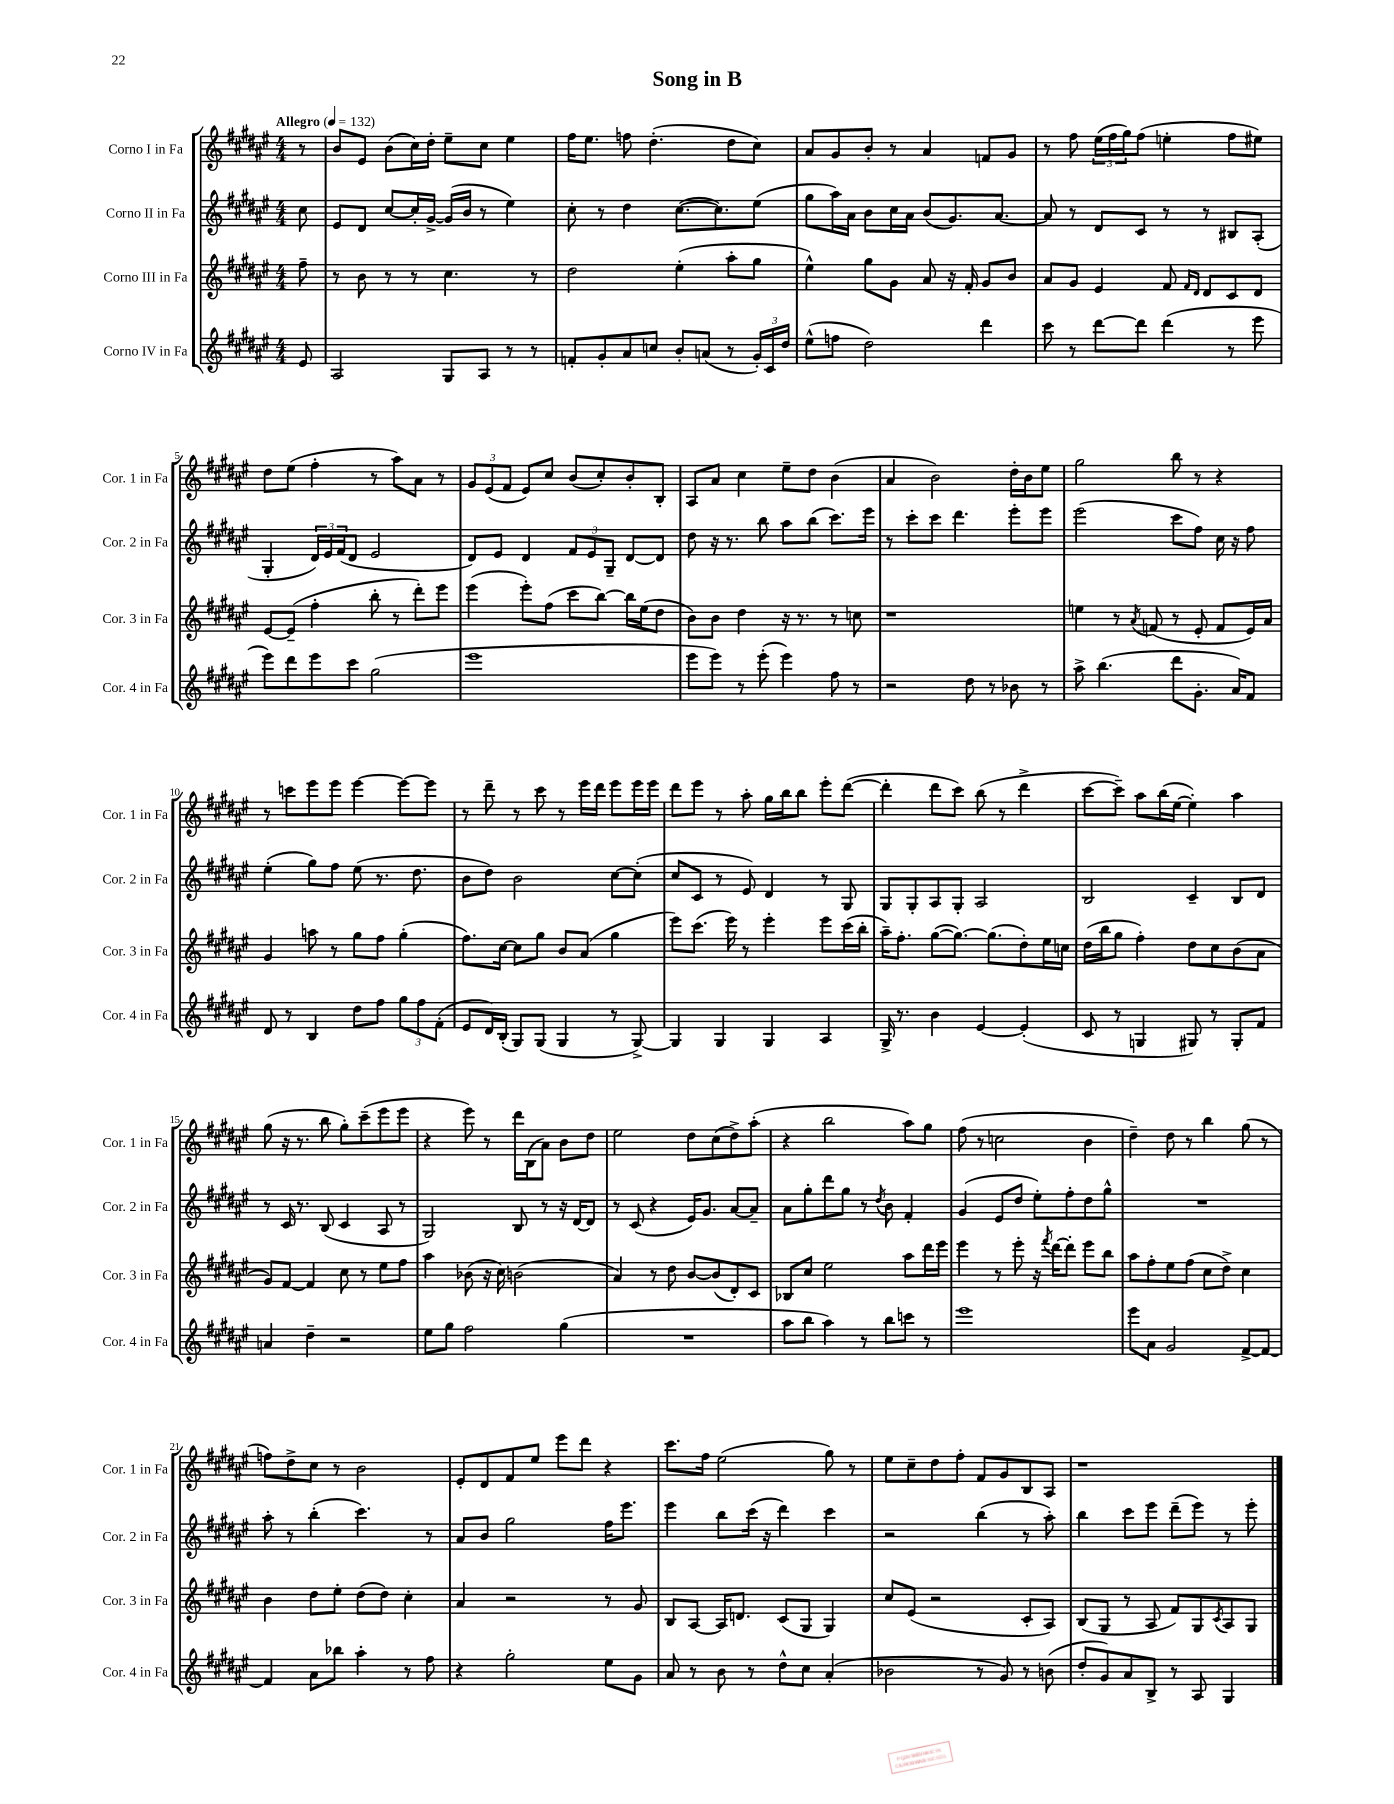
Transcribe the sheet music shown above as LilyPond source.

\header { title = "Song in B" }
<<
\new StaffGroup <<
\new Staff = "s0" \with { instrumentName = "Corno I in Fa" shortInstrumentName = "Cor. 1 in Fa" } {
    \clef treble \key fis \major \numericTimeSignature \time 4/4 \partial 8 \tempo "Allegro" 4 = 132
    r8 |
    b'8 eis'8 b'8( cis''16) dis''16-. eis''8-- cis''8 eis''4 |
    fis''16 eis''8. f''8 dis''4.-.( dis''8 cis''8) |
    ais'8 gis'8 b'8-. r8 ais'4 f'8 gis'8 |
    r8 fis''8 \tuplet 3/2 { eis''16( fis''16 gis''16) } fis''8( e''4-. fis''8 eis''8) |
    dis''8 eis''8( fis''4-. r8 ais''8) ais'8 r8 |
    \tuplet 3/2 { gis'8 eis'8( fis'8 } eis'8) cis''8 b'8( cis''8-.) b'8-. b8-. |
    ais8 ais'8 cis''4 eis''8-- dis''8 b'4( |
    ais'4 b'2) dis''16-. b'16 eis''8 |
    gis''2 b''8 r8 r4 |
    r8 c'''8 eis'''8 eis'''8 eis'''4~ eis'''8~ eis'''8 |
    r8 dis'''8-- r8 cis'''8 r8 eis'''16 dis'''16 eis'''8 eis'''16 eis'''16 |
    dis'''8 eis'''8 r8 ais''8-. gis''16 b''16 b''8 eis'''8-. dis'''8~( |
    dis'''4-. dis'''8 cis'''8) b''8( r8 dis'''4-> |
    cis'''8~ cis'''8--) ais''8 b''16( eis''16~ eis''4-.) ais''4 |
    gis''8( r16 r8. b''8 gis''8-.) cis'''8--( eis'''8 eis'''8 |
    r4 eis'''8) r8 dis'''16 b16( ais'8) b'8 dis''8 |
    eis''2 dis''8 cis''8( dis''8->) ais''8-.( |
    r4 b''2 ais''8) gis''8 |
    fis''8( r8 c''2 b'4 |
    dis''4--) dis''8 r8 b''4 gis''8( r8 |
    f''8) dis''8-> cis''8 r8 b'2 |
    eis'8-. dis'8 fis'8 eis''8 eis'''8 dis'''8 r4 |
    cis'''8. fis''16 eis''2( gis''8) r8 |
    eis''8 cis''8-- dis''8 fis''8-. fis'8 gis'8 b8 ais8 |
    r1 \bar "|." |
}
\new Staff = "s1" \with { instrumentName = "Corno II in Fa" shortInstrumentName = "Cor. 2 in Fa" } {
    \clef treble \key fis \major \numericTimeSignature \time 4/4 \partial 8
    cis''8 |
    eis'8 dis'8 cis''8~ cis''16-. gis'16~-> gis'16( b'16 r8 eis''4) |
    cis''8-. r8 dis''4 cis''8.~( cis''8.) eis''8( |
    gis''8 ais''16) ais'16 b'8 cis''16 ais'16 b'8( gis'8.) ais'8.~ |
    ais'8 r8 dis'8 cis'8 r8 r8 bis8 ais8-.( |
    gis4-. \tuplet 3/2 { dis'16) eis'16 fis'16( } dis'8 eis'2 |
    dis'8) eis'8 dis'4 \tuplet 3/2 { fis'8 eis'8 gis8-- } dis'8~ dis'8 |
    dis''8 r16 r8. b''8 ais''8 b''8( cis'''8.) eis'''16 |
    r8 cis'''8-. cis'''8 dis'''4. eis'''8-. eis'''8 |
    eis'''2( cis'''8 fis''8) cis''16 r16 fis''8 |
    eis''4-.( gis''8) fis''8 eis''8( r8. dis''8. |
    b'8 dis''8) b'2 cis''8~ cis''8-.( |
    cis''8 cis'8 r8 eis'8) dis'4 r8 gis8 |
    gis8 gis8-. ais8 gis8-. ais2 |
    b2 cis'4-- b8 dis'8 |
    r8 cis'16 r8. b8( cis'4 ais8 r8 |
    gis2) b8 r8 r16 dis'16~ dis'8 |
    r8 cis'8( r4 eis'16) gis'8. ais'8~ ais'8-- |
    ais'8 gis''8-. dis'''8 gis''8 r8 \acciaccatura { dis''8 } b'8 fis'4-. |
    gis'4( eis'8 dis''8 eis''8-.) fis''8-. dis''8 gis''8-^ |
    R1 |
    ais''8-. r8 b''4-.( cis'''4.) r8 |
    ais'8 b'8 gis''2 fis''16 eis'''8. |
    eis'''4 b''8 cis'''16( r16 dis'''4) cis'''4 |
    r2 b''4( r8 ais''8-.) |
    b''4 cis'''8 eis'''8 dis'''8--( eis'''8) r8 eis'''8-. \bar "|." |
}
\new Staff = "s2" \with { instrumentName = "Corno III in Fa" shortInstrumentName = "Cor. 3 in Fa" } {
    \clef treble \key fis \major \numericTimeSignature \time 4/4 \partial 8
    fis''8-- |
    r8 b'8 r8 r8 cis''4. r8 |
    dis''2 eis''4-.( ais''8-. gis''8 |
    eis''4-^) gis''8 gis'8 ais'8 r16 fis'16-. gis'8 b'8 |
    ais'8 gis'8 eis'4 fis'8 \grace { fis'16 dis'16 } dis'8 cis'8 dis'8 |
    eis'8~ eis'8--( fis''4-. b''8-. r8 dis'''8-.) eis'''8 |
    eis'''4( eis'''8-.) fis''8( cis'''8 b''8~) b''16 eis''16( dis''8 |
    b'8) b'8 dis''4 r16 r8. r8 c''8 |
    r1 |
    e''4 r8 \acciaccatura { ais'8 } f'8( r8 eis'8-. f'8 eis'16) ais'16 |
    gis'4 a''8 r8 gis''8 fis''8 gis''4-.( |
    fis''8.) cis''16~ cis''8 gis''8 b'8 ais'8( gis''4 |
    eis'''8) cis'''8.( eis'''16) r8 eis'''4-. eis'''8 cis'''16( b''16-. |
    ais''16--) fis''8.-. gis''8~( gis''8.~) gis''8.( dis''8-.) eis''16 c''16 |
    dis''16( b''16 gis''8 fis''4-.) dis''8 cis''8 b'8( ais'8 |
    gis'8) fis'8~ fis'4 cis''8 r8 eis''8 fis''8 |
    ais''4 bes'8( r16 cis''16) b'2( |
    ais'4) r8 dis''8 b'8~ b'8( dis'8-.) cis'8 |
    bes8 cis''8 eis''2 ais''8 dis'''16 eis'''16 |
    eis'''4 r8 eis'''8-. r16 \acciaccatura { fis'''8 } dis'''16~ dis'''8-. eis'''8 b''8 |
    ais''8 fis''8-. eis''8 fis''8( cis''8 dis''8->) cis''4 |
    b'4 dis''8 eis''8-. dis''8( dis''8) cis''4-. |
    ais'4 r2 r8 gis'8 |
    b8 ais8~ ais16 d'8. cis'8( gis8 gis4) |
    cis''8 eis'8( r2 cis'8-. ais8) |
    b8( gis8 r8 ais8 fis'8) gis8 \acciaccatura { cis'8 } ais8 gis8 \bar "|." |
}
\new Staff = "s3" \with { instrumentName = "Corno IV in Fa" shortInstrumentName = "Cor. 4 in Fa" } {
    \clef treble \key fis \major \numericTimeSignature \time 4/4 \partial 8
    eis'8 |
    ais2 gis8 ais8 r8 r8 |
    f'8-. gis'8-. ais'8 c''8 b'8-. a'8( r8 \tuplet 3/2 { gis'16-.) cis'16 dis''16 } |
    eis''8-^( f''8 dis''2) dis'''4 |
    cis'''8 r8 dis'''8~ dis'''8 dis'''4( r8 eis'''8 |
    eis'''8) dis'''8 eis'''8 cis'''8 gis''2( |
    eis'''1 |
    eis'''8 eis'''8) r8 eis'''8-.( eis'''4) fis''8 r8 |
    r2 dis''8 r8 bes'8 r8 |
    ais''8-> b''4.( dis'''8 gis'8.-. ais'16) fis'8 |
    dis'8 r8 b4 dis''8 fis''8 \tuplet 3/2 { gis''8 fis''8 fis'8-.( } |
    eis'8 dis'16) b16-.( gis8) gis8( gis4 r8 gis8~->) |
    gis4 gis4 gis4 ais4 |
    gis16-> r8. b'4 eis'4~ eis'4-.( |
    cis'8 r8 g4 gis8) r8 gis8-. fis'8 |
    a'4 dis''4-- r2 |
    eis''8 gis''8 fis''2 gis''4( |
    R1 |
    ais''8 b''8 ais''4) r8 b''8 c'''8 r8 |
    eis'''1 |
    eis'''8 ais'8 gis'2 fis'8~-> fis'8~ |
    fis'4 ais'8 bes''8 ais''4-. r8 fis''8 |
    r4 gis''2-. eis''8 gis'8 |
    ais'8 r8 b'8 r8 dis''8-^ cis''8 ais'4-.( |
    bes'2 r8 gis'8) r8 b'8( |
    dis''8-. gis'8) ais'8 b8-> r8 ais8 gis4 \bar "|." |
}
>>
>>
